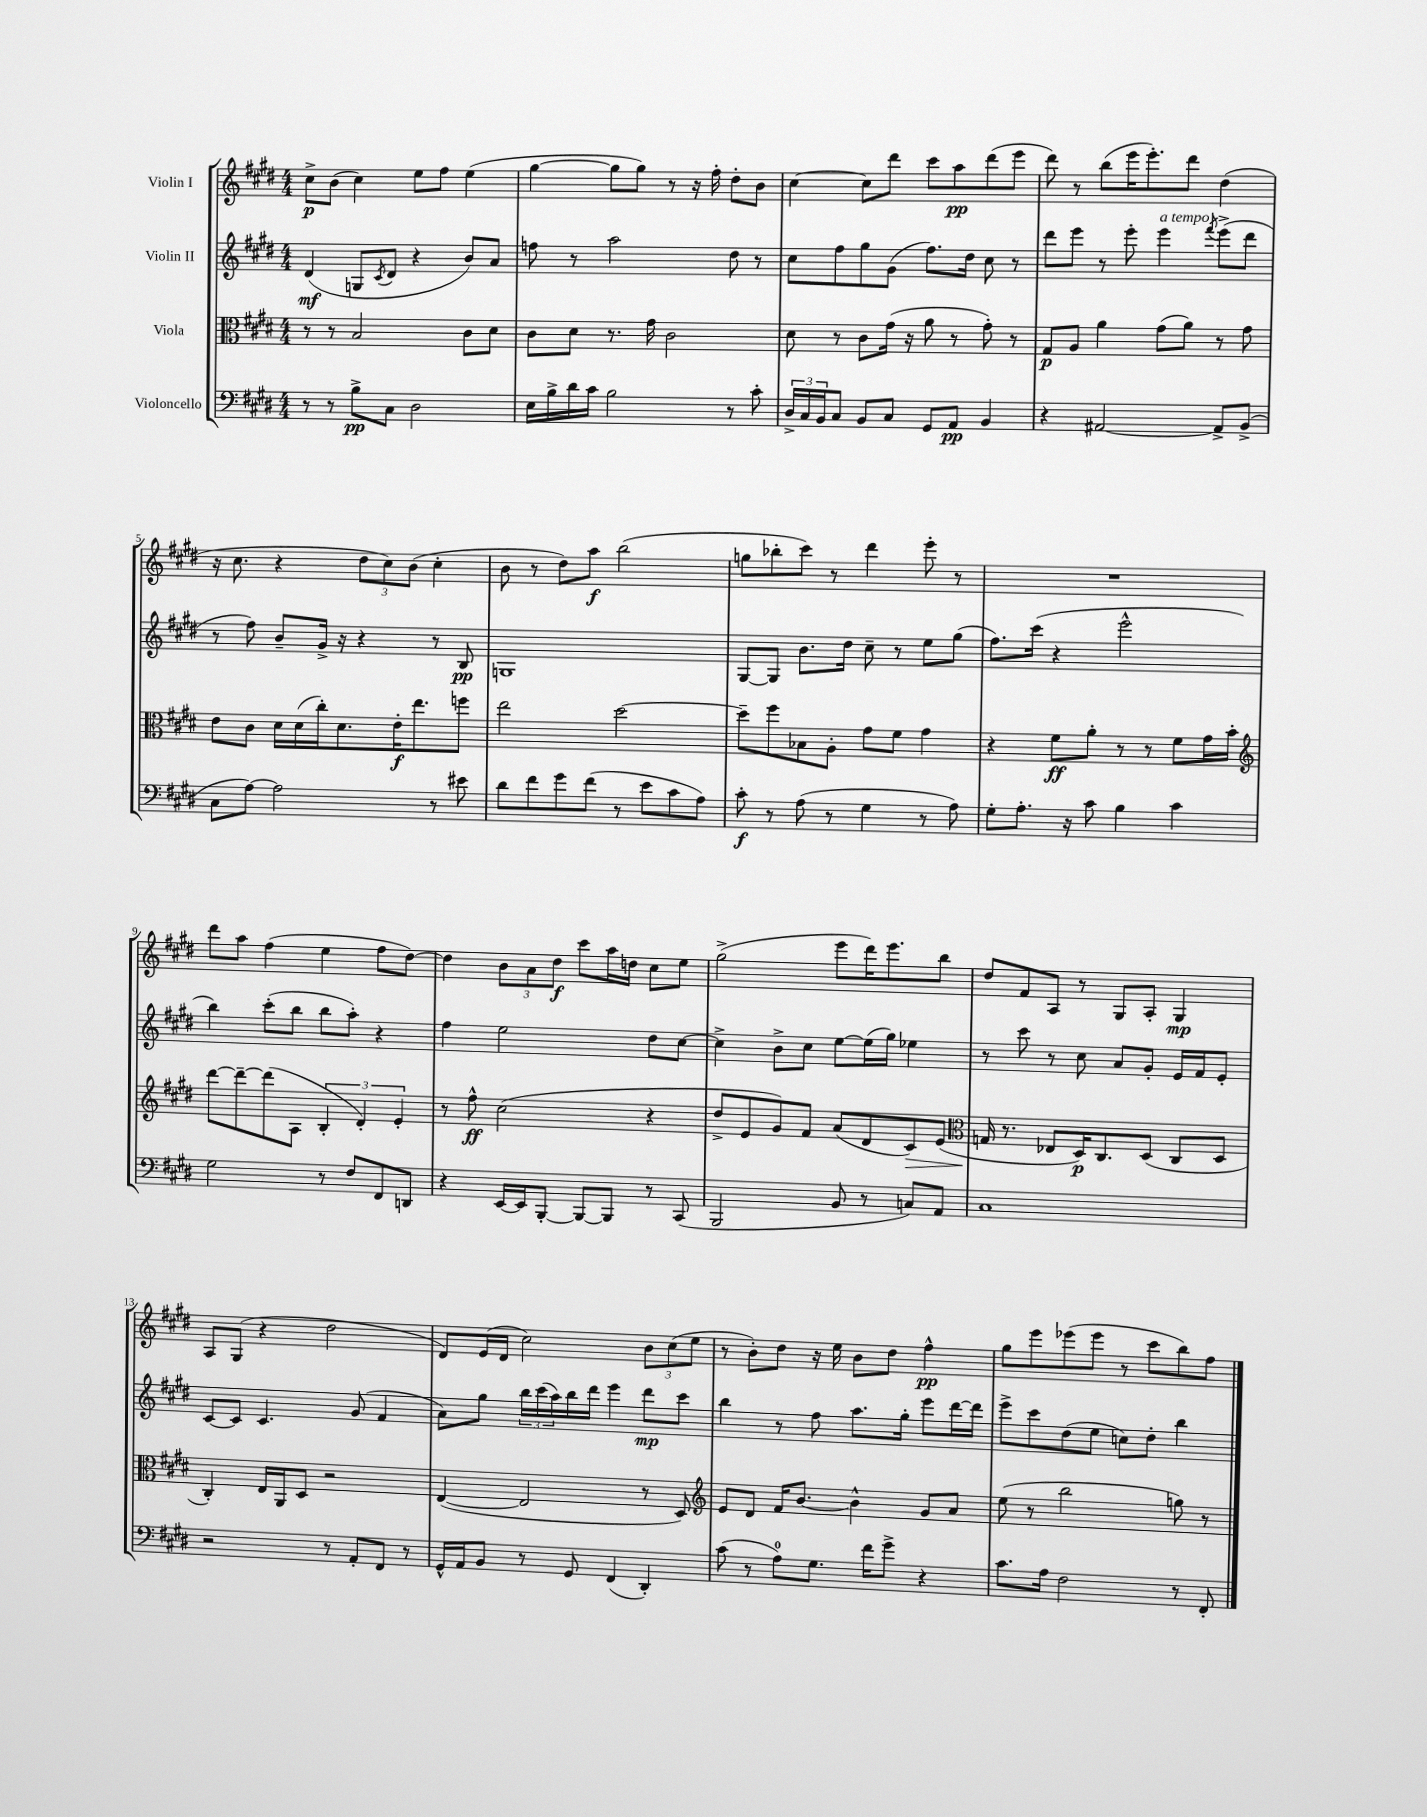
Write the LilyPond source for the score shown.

<<
\new StaffGroup <<
\new Staff = "s0" \with { instrumentName = "Violin I" } {
    \clef treble \key e \major \numericTimeSignature \time 4/4
    cis''8->\p b'8( cis''4) e''8 fis''8 e''4( |
    gis''4~ gis''8 gis''8) r8 r16 fis''16-. dis''8-. b'8 |
    cis''4~ cis''8 dis'''8 cis'''8 a''8\pp dis'''8( e'''8 |
    dis'''8) r8 b''8( e'''16 e'''8.-.) dis'''8 dis''4( |
    r16 cis''8. r4 \tuplet 3/2 { dis''8 cis''8) b'8( } cis''4-. |
    b'8 r8 dis''8) a''8\f b''2( |
    g''8 bes''8-. cis'''8) r8 dis'''4 e'''8-. r8 |
    R1 |
    dis'''8 a''8 fis''4( e''4 fis''8 dis''8~) |
    dis''4 \tuplet 3/2 { b'8 a'8 dis''8\f } cis'''8 a''16 d''16 cis''8 e''8 |
    gis''2->( e'''8 dis'''16) e'''8. b''8 |
    dis''8 fis'8 a8 r8 gis8 a8-. gis4\mp |
    a8 gis8( r4 dis''2 |
    dis'8) e'16( dis'16 cis''2) \tuplet 3/2 { b'8 cis''8( e''8 } |
    r8 b'8-.) dis''8 r16 e''16 b'8 dis''8 fis''4-^\pp |
    gis''8 e'''8 ees'''8( ees'''8 r8 cis'''8 b''8) fis''8 \bar "|." |
}
\new Staff = "s1" \with { instrumentName = "Violin II" } {
    \clef treble \key e \major \numericTimeSignature \time 4/4
    dis'4\mf( g8 \acciaccatura { cis'8 } dis'8 r4 b'8) a'8 |
    f''8 r8 a''2 dis''8 r8 |
    cis''8 fis''8 gis''8 gis'8( fis''8.) dis''16 cis''8 r8 |
    dis'''8 e'''8 r8 e'''8-. e'''4^\markup { \italic "a tempo" } \acciaccatura { fis'''8 } e'''8->( dis'''8 |
    r8 fis''8) b'8-- gis'16-> r16 r4 r8 b8\pp |
    g1 |
    gis8~ gis8 b'8. dis''16 cis''8-- r8 e''8 gis''8( |
    fis''8.) cis'''16( r4 e'''2-^ |
    b''4) cis'''8-.( b''8 b''8 a''8-.) r4 |
    fis''4 e''2 dis''8 cis''8~ |
    cis''4-> b'8-> cis''8 e''8~ e''16( gis''16) ees''4 |
    r8 cis'''8 r8 cis''8 a'8 gis'8-. e'16 fis'16 e'8-. |
    cis'8~ cis'8 cis'4. gis'8( fis'4 |
    a'8) gis''8 \tuplet 3/2 { b''16 cis'''16( a''16) } b''16 dis'''16 e'''4 dis'''8\mp cis'''8 |
    b''4 r8 fis''8 a''8. gis''16-. e'''8 dis'''16~ dis'''16 |
    e'''8-> cis'''8 dis''8( e''8 c''8) dis''8-. b''4 \bar "|." |
}
\new Staff = "s2" \with { instrumentName = "Viola" } {
    \clef alto \key e \major \numericTimeSignature \time 4/4
    r8 r8 b2 cis'8 dis'8 |
    cis'8 dis'8 r8. gis'16 cis'2 |
    dis'8 r8 cis'8 gis'16( r16 a'8 r8 gis'8-.) r8 |
    gis8\p a8 a'4 gis'8( a'8) r8 gis'8 |
    e'8 cis'8 dis'16 dis'16( cis''16-.) dis'8. e'16-.\f e''8. f''8 |
    e''2 dis''2~ |
    dis''8-- fis''8 bes8 a8-. gis'8 fis'8 gis'4 |
    r4 fis'8\ff a'8-. r8 r8 fis'8 gis'16 b'16-. |
    \clef treble dis'''8~ dis'''8~-- dis'''8( a8 \tuplet 3/2 { b4-. dis'4-.) e'4-. } |
    r8 fis''8-^\ff cis''2( r4 |
    dis''8-> e'8 gis'8) fis'8 a'8( dis'8 cis'8\>) e'8( |
    \clef alto g16\! r8. ees8 dis16\p) cis8. dis8( cis8 dis8 |
    cis4-.) e16 a,16 dis8 r2 |
    e4~( e2 r8 dis8) |
    \clef treble e'8 dis'8 fis'16 b'8.~ b'4-^ gis'8 a'8 |
    e''8( r8 b''2 g''8) r8 \bar "|." |
}
\new Staff = "s3" \with { instrumentName = "Violoncello" } {
    \clef bass \key e \major \numericTimeSignature \time 4/4
    r8 r8 b8->\pp cis8 dis2 |
    e16 b16-> dis'16 cis'16 b2 r8 cis'8-. |
    \tuplet 3/2 { dis16-> cis16 b,16 } cis8 b,8 cis8 gis,8 a,8\pp b,4 |
    r4 ais,2~ ais,8-> b,8->( |
    cis8 a8~) a2 r8 eis'8 |
    dis'8 fis'8 gis'8 fis'8( r8 e'8 cis'8 a8) |
    cis'8-.\f r8 a8( r8 gis4 r8 a8) |
    gis8-. a8.-. r16 cis'8 b4 cis'4 |
    gis2 r8 fis8 fis,8 d,8 |
    r4 e,16~ e,16 b,,8~-. b,,8~ b,,8 r8 cis,8( |
    b,,2 b,8 r8 c8) a,8 |
    cis1 |
    r2 r8 a,8-. fis,8 r8 |
    gis,16-^ a,16 b,8 r8 gis,8 fis,4( dis,4-.) |
    cis'8( r8 a8-0) gis8. fis'16 gis'8-> r4 |
    cis'8. a16 fis2 r8 fis,8-. \bar "|." |
}
>>
>>
